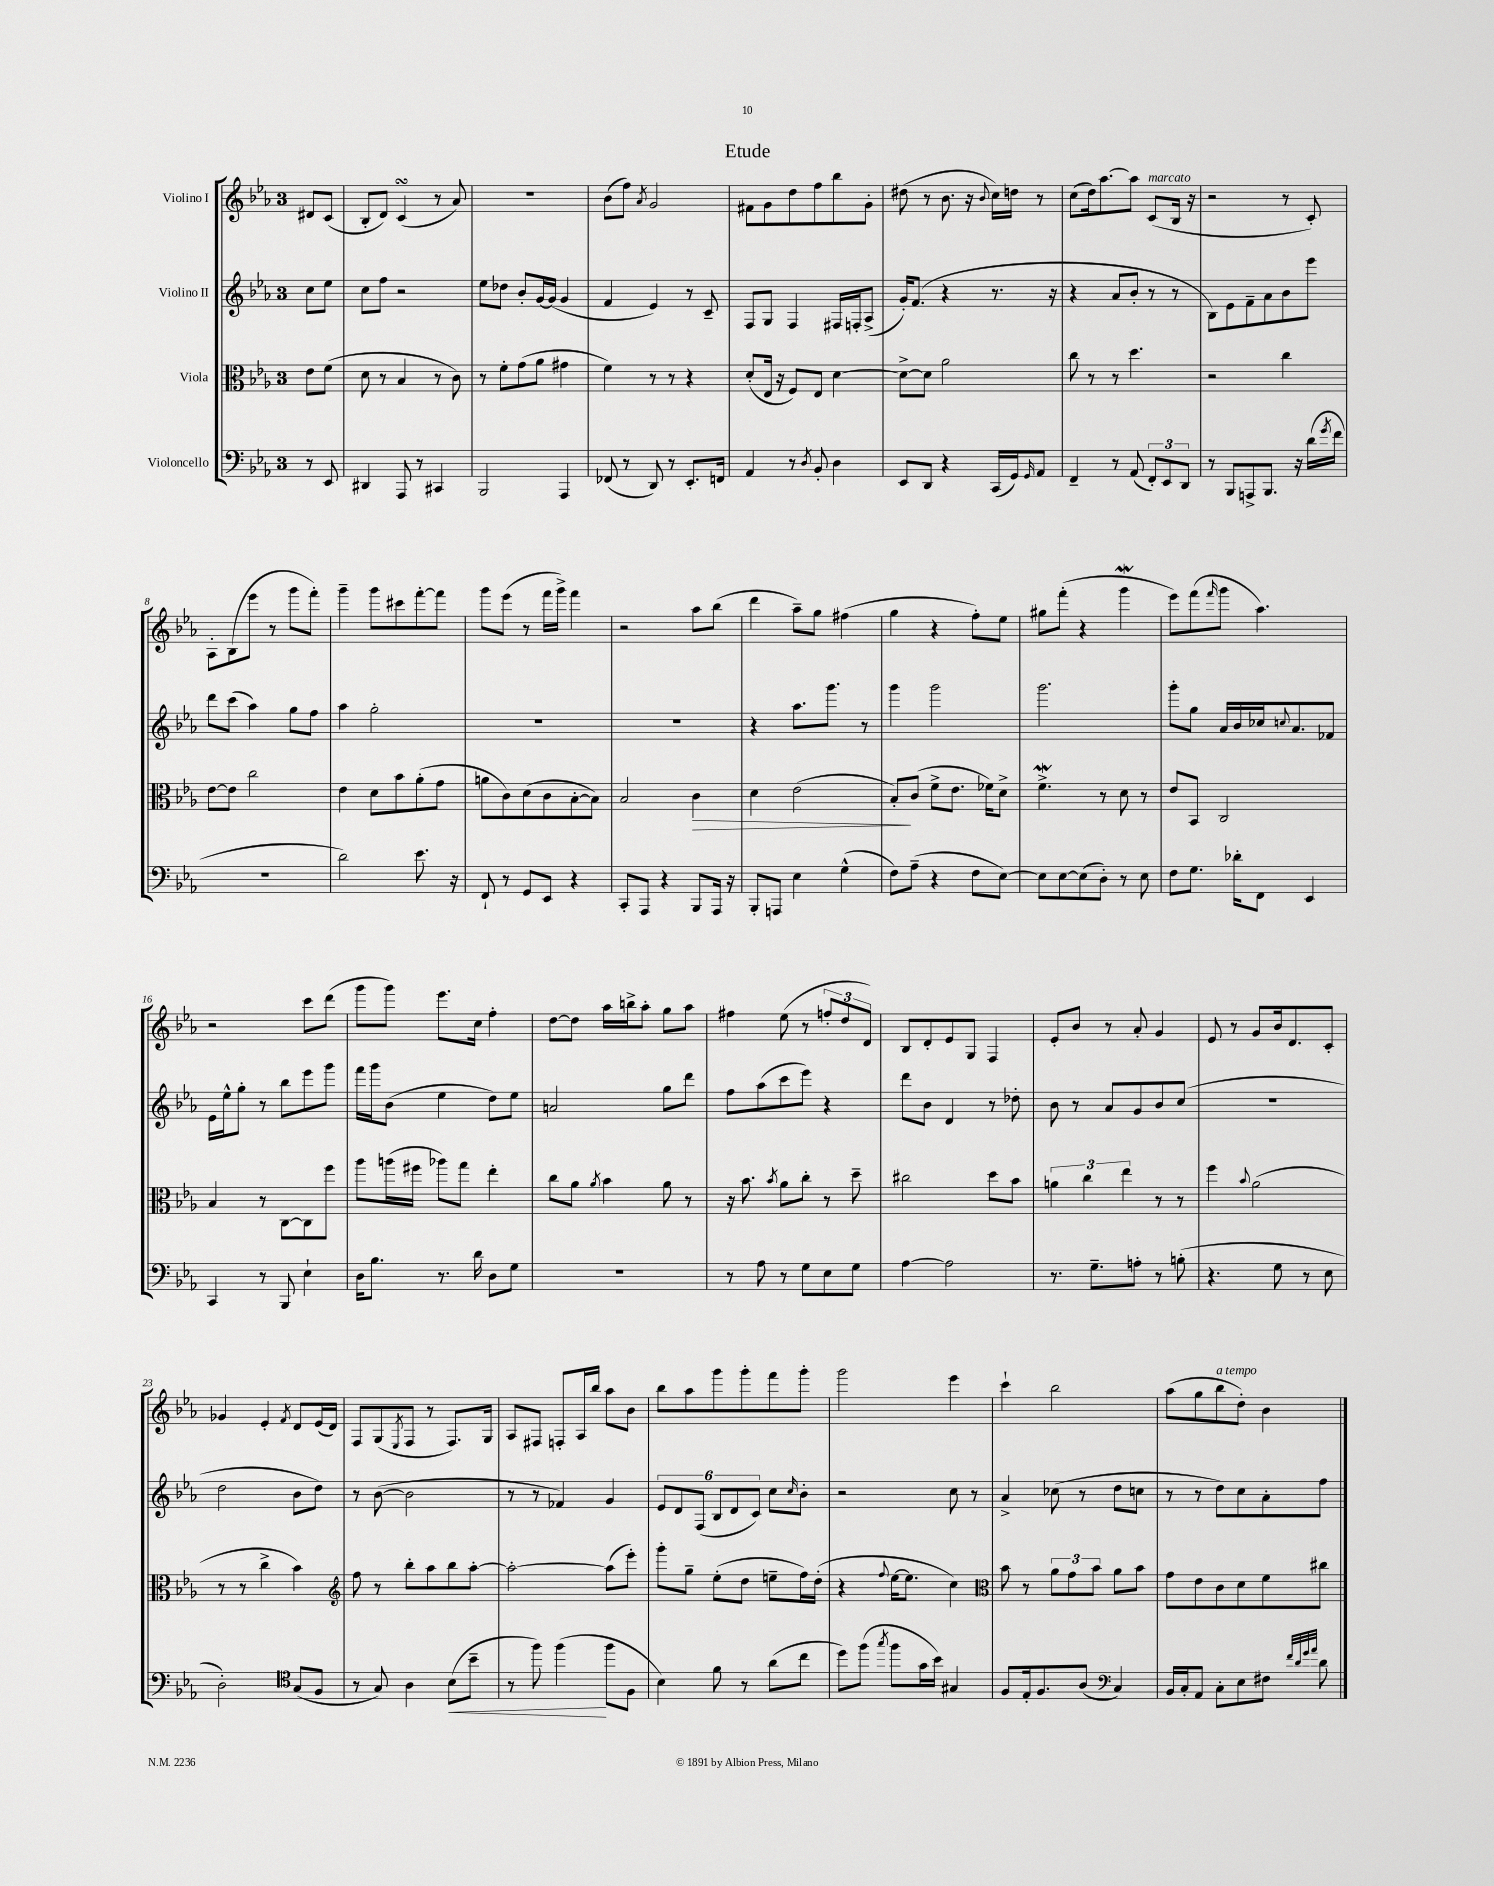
\header { title = "Etude" }
<<
\new StaffGroup <<
\new Staff = "s0" \with { instrumentName = "Violino I" } {
    \clef treble \key ees \major \once \override Staff.TimeSignature.style = #'single-digit \time 3/4 \partial 4
    dis'8 c'8( |
    bes8-. d'8) c'4\turn( r8 aes'8) |
    R2. |
    bes'8( f''8) \acciaccatura { aes'8 } g'2 |
    fis'8 g'8 d''8 f''8 bes''8 g'8-. |
    dis''8( r8 bes'8. r16 \appoggiatura { bes'8 } c''16) d''16 r8 |
    c''8( d''16) aes''8.~ aes''8 c'8^\markup { \italic "marcato" }( bes16 r16 |
    r2 r8 c'8-.) |
    aes8-. bes8( ees'''8 r8 g'''8 f'''8-.) |
    g'''4-- g'''8 cis'''8 f'''8~-. f'''8 |
    g'''8 ees'''8( r8 f'''16 g'''16->) f'''4 |
    r2 aes''8 bes''8( |
    d'''4 aes''8--) g''8 fis''4( |
    g''4 r4 f''8-.) ees''8 |
    gis''8 f'''8-.( r4 g'''4\mordent |
    ees'''8) f'''8( \grace { f'''16 } g'''8 aes''4.) |
    r2 c'''8 d'''8( |
    g'''8 g'''8) ees'''8. c''16 f''4-. |
    d''8~ d''8 aes''16 b''16-> aes''8-. g''8 aes''8 |
    fis''4 ees''8( r8 \tuplet 3/2 { f''8-. d''8 d'8) } |
    bes8 d'8-. ees'8 g8 f4 |
    ees'8-. bes'8 r8 aes'8-. g'4 |
    ees'8 r8 g'8 bes'16 d'8. c'8-. |
    ges'4 ees'4-. \acciaccatura { f'8 } d'8 ees'16( d'16) |
    f8 g8( \acciaccatura { ees8 } f8 r8 f8.) g16 |
    aes8 fis8 f8-. aes16 bes''16 aes''8 bes'8 |
    bes''8 aes''8 g'''8 g'''8-. f'''8 g'''8-. |
    g'''2 ees'''4 |
    c'''4-! bes''2 |
    aes''8( g''8 bes''8^\markup { \italic "a tempo" } d''8-.) bes'4 \bar "|." |
}
\new Staff = "s1" \with { instrumentName = "Violino II" } {
    \clef treble \key ees \major \once \override Staff.TimeSignature.style = #'single-digit \time 3/4 \partial 4
    c''8 ees''8 |
    c''8 f''8 r2 |
    ees''8 des''8 bes'8-. g'16~ g'16( g'4 |
    f'4 ees'4) r8 c'8-- |
    f8 g8 f4 fis16 f16-. aes8->( |
    g'16-.) f'8.( r4 r8. r16 |
    r4 aes'8 bes'8-. r8 r8 |
    bes8) ees'8 f'8-- aes'8 bes'8 ees'''8 |
    d'''8 c'''8( aes''4) g''8 f''8 |
    aes''4 g''2-. |
    R2. |
    R2. |
    r4 aes''8. g'''8. r8 |
    g'''4 g'''2 |
    g'''2. |
    g'''8-. g''8 aes'16 bes'16 ces''16 \appoggiatura { c''8 } aes'8. fes'8 |
    ees'16 ees''16-^ g''8-. r8 bes''8 ees'''8 g'''8 |
    f'''16 g'''16 bes'8( ees''4 d''8) ees''8 |
    a'2 g''8 d'''8 |
    f''8 aes''8( c'''8 ees'''8) r4 |
    d'''8 bes'8 d'4 r8 des''8-. |
    bes'8 r8 aes'8 g'8 bes'8 c''8( |
    R2. |
    d''2 bes'8 d''8) |
    r8 bes'8~( bes'2 |
    r8 r8 fes'4) g'4 |
    \tuplet 6/4 { ees'8 d'8 f8( bes8 d'8 c'8) } c''8 \grace { c''16 } bes'8-. |
    r2 c''8 r8 |
    aes'4-> ces''8( r8 d''8 c''8 |
    r8 r8 d''8) c''8 aes'8-. f''8 \bar "|." |
}
\new Staff = "s2" \with { instrumentName = "Viola" } {
    \clef alto \key ees \major \once \override Staff.TimeSignature.style = #'single-digit \time 3/4 \partial 4
    ees'8 f'8( |
    d'8 r8 bes4 r8 c'8) |
    r8 f'8-. g'8( aes'8 gis'4 |
    f'4) r8 r8 r4 |
    d'8-.( ees16 r16 f8) ees8 d'4~ |
    d'8~-> d'8 aes'2 |
    c''8 r8 r8 d''4. |
    r2 c''4 |
    ees'8~ ees'8 c''2 |
    ees'4 d'8 bes'8 aes'8-.( g'8 |
    a'8 c'8) d'8( c'8 bes8~-. bes8) |
    bes2 c'4\> |
    d'4 ees'2( |
    bes8-.\!) c'8( f'8-> ees'8. fes'16) d'8-> |
    f'4.->\mordent r8 d'8 r8 |
    ees'8 bes,8 c2 |
    bes4 r8 c8~ c8 f''8 |
    aes''8 a''16( fis''16 aes''8) g''8 ees''4-. |
    c''8 aes'8 \acciaccatura { aes'8 } bes'4 aes'8 r8 |
    r16 bes'8. \acciaccatura { bes'8 } aes'8 c''8-. r8 d''8-- |
    cis''2 d''8 bes'8 |
    \tuplet 3/2 { a'4 c''4 ees''4 } r8 r8 |
    f''4 \appoggiatura { bes'8 } aes'2( |
    r8 r8 c''4-> bes'4) |
    \clef treble f''8 r8 bes''8-. aes''8 bes''8 aes''8~-. |
    aes''2~-. aes''8( ees'''8-.) |
    g'''8-. g''8-- ees''8-.( d''8 e''8-- f''16) d''16-.( |
    r4 \appoggiatura { f''8 } ees''16~ ees''8. c''4) |
    \clef alto bes'8 r8 \tuplet 3/2 { aes'8 g'8 bes'8 } aes'8 bes'8 |
    g'8 ees'8 c'8 d'8 f'8 cis''8 \bar "|." |
}
\new Staff = "s3" \with { instrumentName = "Violoncello" } {
    \clef bass \key ees \major \once \override Staff.TimeSignature.style = #'single-digit \time 3/4 \partial 4
    r8 ees,8 |
    dis,4 aes,,8 r8 cis,4 |
    bes,,2 aes,,4 |
    fes,8( r8 d,8) r8 ees,8.-. f,16 |
    aes,4 r8 \acciaccatura { d8 } bes,8-. d4 |
    ees,8 d,8 r4 c,16( g,16) \grace { g,16 } aes,8 |
    f,4-- r8 aes,8( \tuplet 3/2 { f,8-.) ees,8 d,8 } |
    r8 bes,,8 a,,8-> bes,,8. r16 d'16( \acciaccatura { g'8 } f'16 |
    R2. |
    d'2) ees'8. r16 |
    f,8-! r8 g,8 ees,8 r4 |
    c,8-. aes,,8 r4 bes,,8 aes,,16 r16 |
    bes,,8-. a,,8 ees4 g4-^( |
    f8) aes8--( r4 f8 ees8~) |
    ees8 ees8~ ees8( d8-.) r8 ees8 |
    f8 g8. des'16-. f,8 ees,4 |
    c,4 r8 bes,,8 ees4-! |
    d16 bes8. r8. d'16 d8 g8 |
    R2. |
    r8 aes8 r8 g8 ees8 g8 |
    aes4~ aes2 |
    r8. g8.-- a8-. r8 b8-.( |
    r4. g8 r8 ees8 |
    d2-.) \clef tenor g8( f8 |
    r8 g8) aes4 bes8\<( bes'8-- |
    r8 f''8) f''4\!( f''8 f8 |
    bes4) f'8 r8 aes'8( c''8 |
    d''8) f''8( \acciaccatura { g''8 } f''8 g'16 bes'16) gis4 |
    f8 ees16-. f8. aes8( \clef bass c4) |
    bes,16 c16-. aes,8 c8-. ees8 fis8 \grace { f'32 d'32 g'32 aes'32 } d'8 \bar "|." |
}
>>
>>
